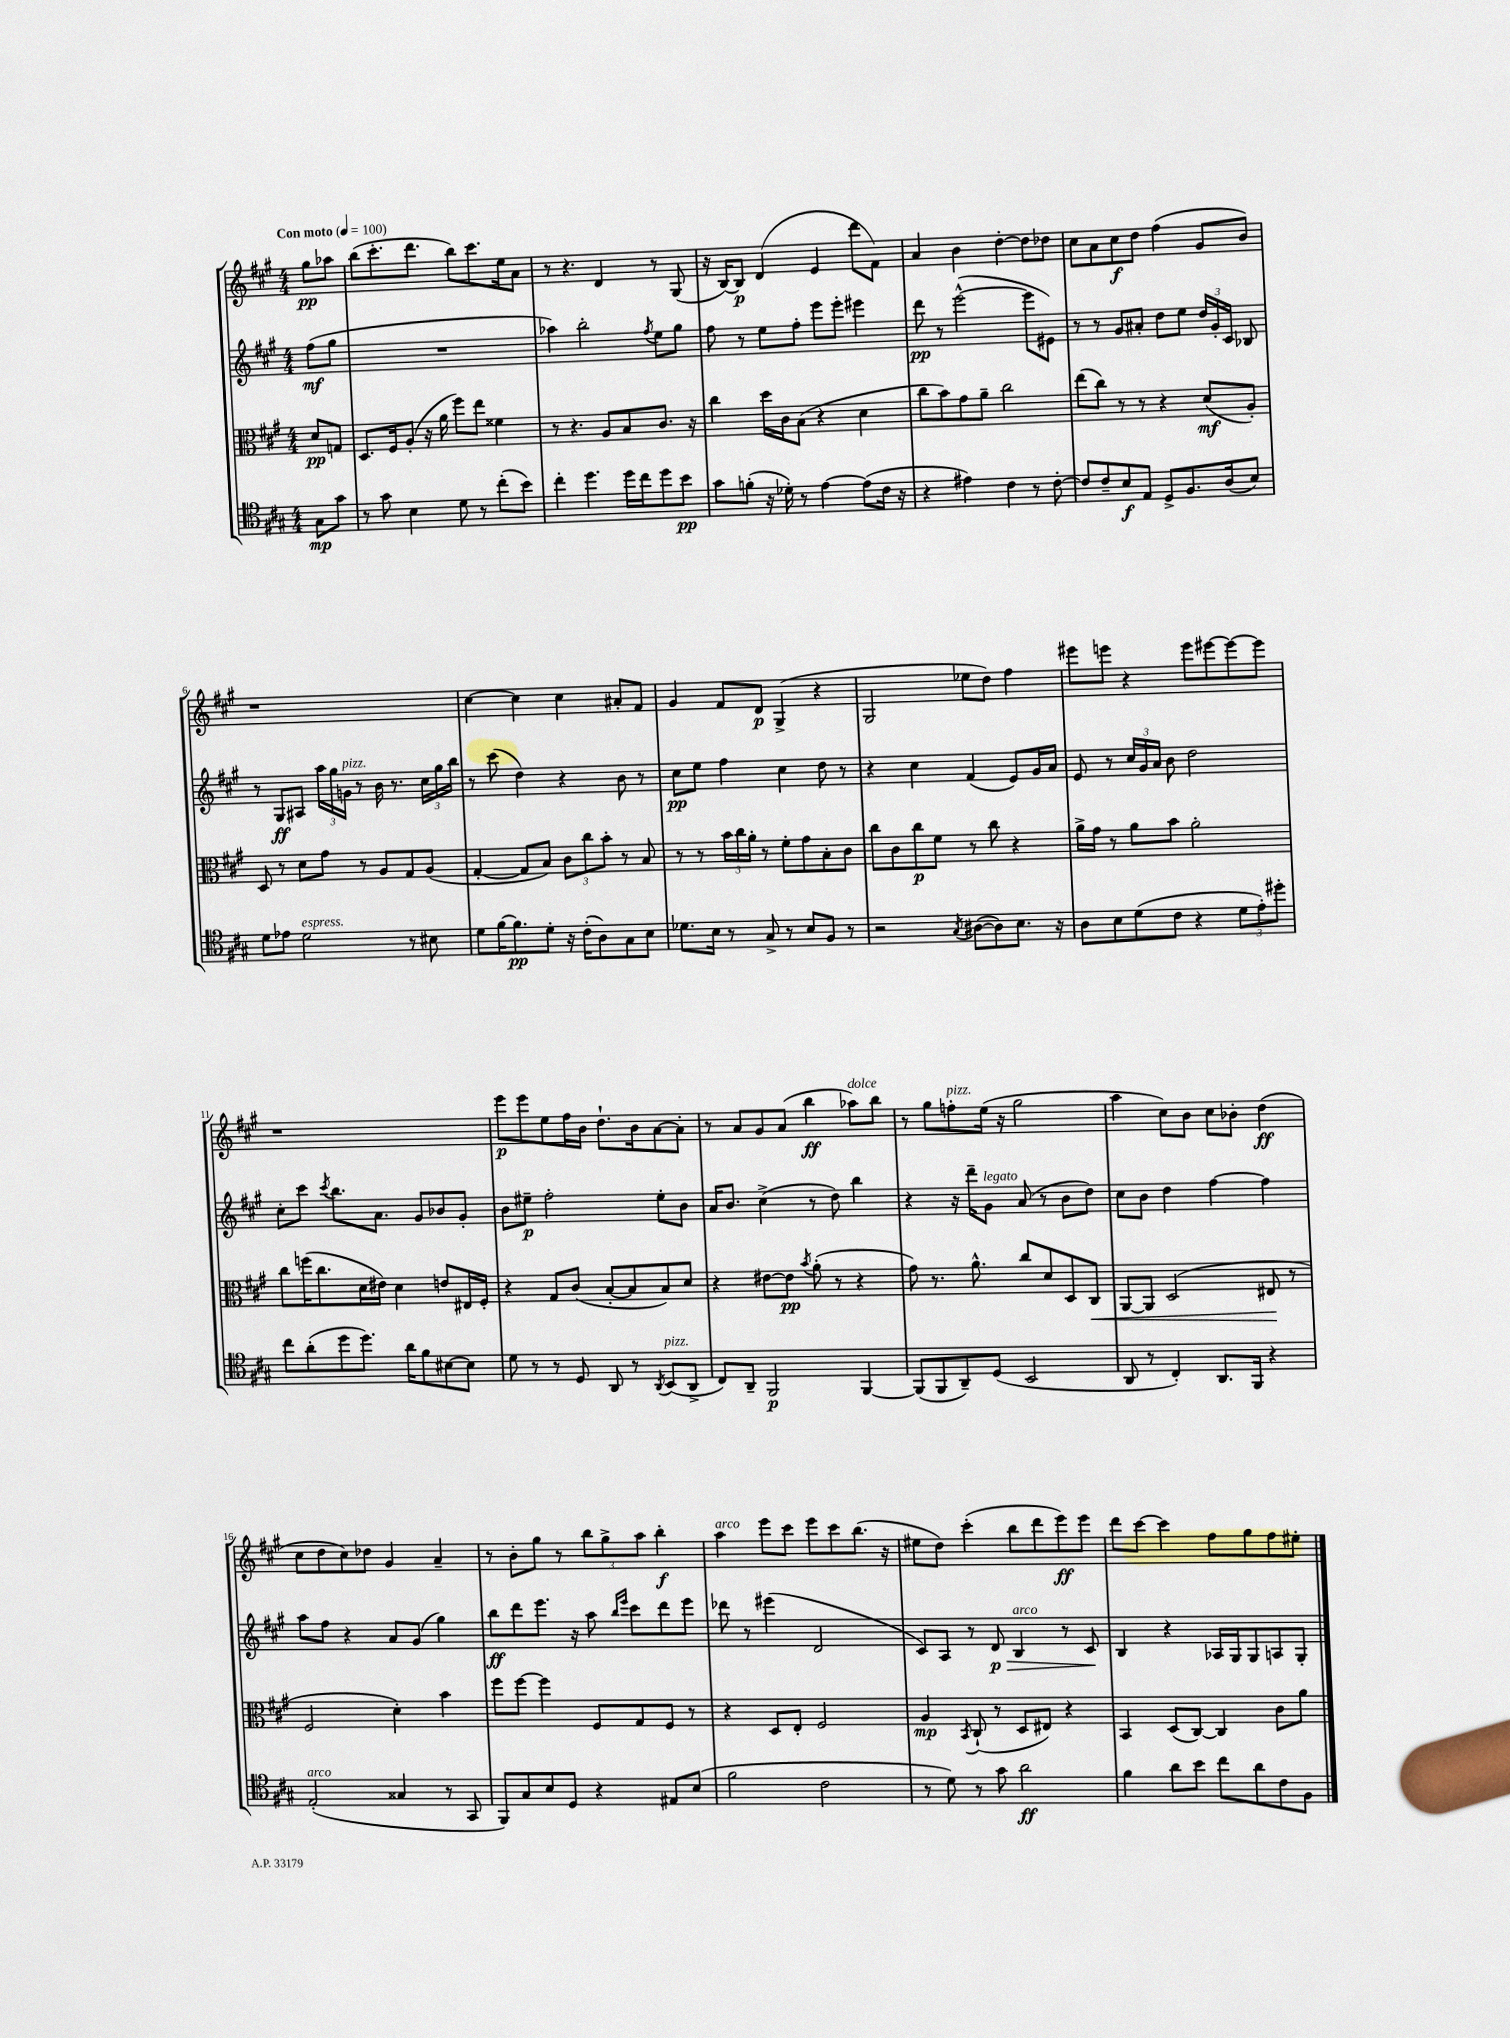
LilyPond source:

<<
\new StaffGroup <<
\new Staff = "s0" {
    \clef treble \key a \major \numericTimeSignature \time 4/4 \partial 4 \tempo "Con moto" 4 = 100
    \autoBeamOff gis''8[\pp aes''8] |
    b''8[( cis'''8.-. d'''8.] b''8[) cis'''8. e''16 a'8] |
    r8 r4. d'4 r8 gis8( |
    r16 b16[~) b8]\p d'4( e'4 d'''8[ fis'8]) |
    a'4 b'4 d''4~-. d''8[ des''8] |
    cis''8[ a'8 cis''8\f d''8] fis''4( gis'8[ b'8]) |
    r1 |
    cis''4~ cis''4 cis''4 ais'8[-. fis'8] |
    gis'4 fis'8[ d'8]\p gis4->( r4 |
    gis2 ees''8[ d''8]) fis''4 |
    eis'''8[ e'''8] r4 e'''8[ eis'''8~ eis'''8~ eis'''8] |
    r1 |
    e'''8[\p e'''8 e''8 fis''16 b'16] d''8.[-! b'16 a'8~ a'8]-. |
    r8 a'8[ gis'8 a'8]( b''4\ff aes''8[^\markup { \italic "dolce" }) b''8] |
    r8 gis''8[ f''8-.^\markup { \italic "pizz." } e''16]( r16 gis''2 |
    a''4 cis''8[) b'8] cis''8[ bes'8]-. d''4\ff( |
    cis''8[ d''8 cis''8) des''8] gis'4 a'4-- |
    r8 b'8[-. gis''8] r8 \tuplet 3/2 { b''8[ gis''8-> a''8] } b''4-.\f |
    a''4^\markup { \italic "arco" } e'''8[ cis'''8] e'''8[ cis'''8 b''8.]( r16 |
    eis''8[ d''8]) cis'''4-.( b''8[ d'''8 e'''8\ff) e'''8] |
    d'''8[ cis'''8]~ cis'''4 fis''8[ gis''8 fis''8 eis''8]-. \bar "|." |
}
\new Staff = "s1" {
    \clef treble \key a \major \numericTimeSignature \time 4/4 \partial 4
    \autoBeamOff fis''8[\mf( gis''8] |
    R1 |
    aes''4) b''2-. \acciaccatura { fis''8 } e''8[ gis''8] |
    fis''8 r8 e''8[ fis''8]-. e'''8[ e'''8]-. eis'''4 |
    d'''8\pp r8 e'''2~-^( e'''8[ eis'8]) |
    r8 r8 gis'8[ ais'8]-. d''8[ e''8] \tuplet 3/2 { d''16[ gis'16-. cis'16] } bes8 |
    r8 gis8[\ff ais8] \tuplet 3/2 { a''16[ gis''16 g'16]^\markup { \italic "pizz." } } r8 b'16 r8. \tuplet 3/2 { cis''16[ gis''16 b''16] } |
    r8 cis'''8( d''4) r4 b'8 r8 |
    cis''8[\pp e''8] fis''4 cis''4 d''8 r8 |
    r4 cis''4 fis'4( e'8[) gis'16 a'16] |
    e'8 r8 \tuplet 3/2 { cis''16[ gis'16 a'16] } b'8 d''2 |
    cis''8[-. cis'''8] \acciaccatura { cis'''8 } b''8.[ a'8.] gis'8[ bes'8 gis'8]-. |
    b'8[ eis''8]--\p fis''2-. eis''8[-. b'8] |
    a'16[ b'8.] cis''4->( r8 d''8) b''4 |
    r4 r16 d'''16[-- gis'8]^\markup { \italic "legato" } a'8( r8 b'8[ d''8]) |
    cis''8[ b'8] d''4 fis''4~ fis''4 |
    a''8[ fis''8] r4 a'8[ gis'8]( gis''4) |
    b''8[\ff d'''8 e'''8.] r16 a''8 \grace { b''16[ e'''16] } cis'''8[ d'''8 e'''8] |
    des'''8 r8 eis'''4( d'2 |
    cis'8[) a8] r8 d'8\p\> b4^\markup { \italic "arco" } r8 cis'8\! |
    b4 r4 aes16[ gis16 gis8 a8 gis8]-. \bar "|." |
}
\new Staff = "s2" {
    \clef alto \key a \major \numericTimeSignature \time 4/4 \partial 4
    \autoBeamOff d'8[\pp g8] |
    d8.[ fis16 a8]-.( r16 a'16 fis''8[) e''8] fisis'4 |
    r8 r4. a8[ b8 cis'8.] r16 |
    cis''4 d''16[ cis'16 b8]( r4 d'4 |
    cis''8[ b'8) gis'8 a'8]-- cis''2 |
    e''8[( cis''8]) r8 r8 r4 d'8[\mf( a8]-.) |
    d8 r8 d'8[ gis'8] r8 a8[ gis8 a8]( |
    gis4~-. gis8[ b8]) \tuplet 3/2 { cis'8[ cis''8 b'8]-. } r8 b8 |
    r8 r8 \tuplet 3/2 { b'16[ cis''16 a'16]-. } r8 fis'8[-. gis'8 b8-. cis'8] |
    cis''8[ cis'8 cis''8\p fis'8] r8 cis''8 r4 |
    a'16[-> gis'16] r8 a'8[ b'8] a'2-. |
    cis''8[ f''16( cis''8. d'16 eis'16]) d'4 e'8[ eis16 fis16]-. |
    r4 gis8[ cis'8]( b8[~-. b8 b8) d'8] |
    r4 eis'8[~ eis'8]\pp \acciaccatura { b'8 } a'8-.( r8 r4 |
    gis'8) r8. a'8.-^ cis''8[ d'8 d8 cis8]\< |
    a,8[~ a,8] d2( eis8\! r8 |
    fis2 d'4-.) b'4 |
    fis''8[ fis''8]~ fis''4 fis8[ gis8 fis8] r8 |
    r4 d8[ e8]-. fis2 |
    a4\mp \acciaccatura { b,8 } cis8-!( r8 d8[ eis8]) r4 |
    b,4 d8[( cis8]~) cis4 cis'8[ a'8] \bar "|." |
}
\new Staff = "s3" {
    \clef tenor \key a \major \numericTimeSignature \time 4/4 \partial 4
    \autoBeamOff gis8[\mp gis'8] |
    r8 gis'8 b4 d'8 r8 cis''8[-.( b'8]) |
    cis''4-. d''4. d''16[ cis''16 d''8 b'8]\pp |
    gis'8[ f'8]-.( r16 des'16-.) r8 e'4~ e'8[( cis'16] r16 |
    r4 eis'4) cis'4 r8 cis'8~-. |
    cis'8[ cis'8-- b8\f e8] d8[-> fis8. a16( b8]) |
    d'8[ ees'8] d'2^\markup { \italic "espress." } r8 bis8 |
    d'8[ fis'16~ fis'8.\pp d'8]-. r16 cis'16[-.( a8) gis8 b8] |
    des'8.[ b16] r8 gis8-> r8 b8[ fis8] r8 |
    r2 \acciaccatura { gis8 } ais8[~( ais8) b8.] r16 |
    a8[ b8 d'8( cis'8] r4 \tuplet 3/2 { d'8[ e'8-.) dis''8]-. } |
    cis''8[ a'8-.( d''8 d''8.]) a'16[ fis'8 bis8~ bis8] |
    d'8 r8 r8 d8 a,8 r8 \acciaccatura { a,8 } b,8[^\markup { \italic "pizz." }( a,8]-> |
    cis8[) a,8]-- fis,2\p fis,4~ |
    fis,8[( fis,8 a,8--) d8]( b,2 |
    a,8 r8 cis4-.) a,8.[ fis,16] r4 |
    e2-.^\markup { \italic "arco" }( gisis4 r8 gis,8 |
    fis,8[) gis8 b8 d8] r4 eis8[ b8]( |
    fis'2 cis'2 |
    r8 d'8) r8 gis'8 a'2\ff |
    fis'4 a'8[ b'8] cis''8[ a'8 cis'8 fis8] \bar "|." |
}
>>
>>
